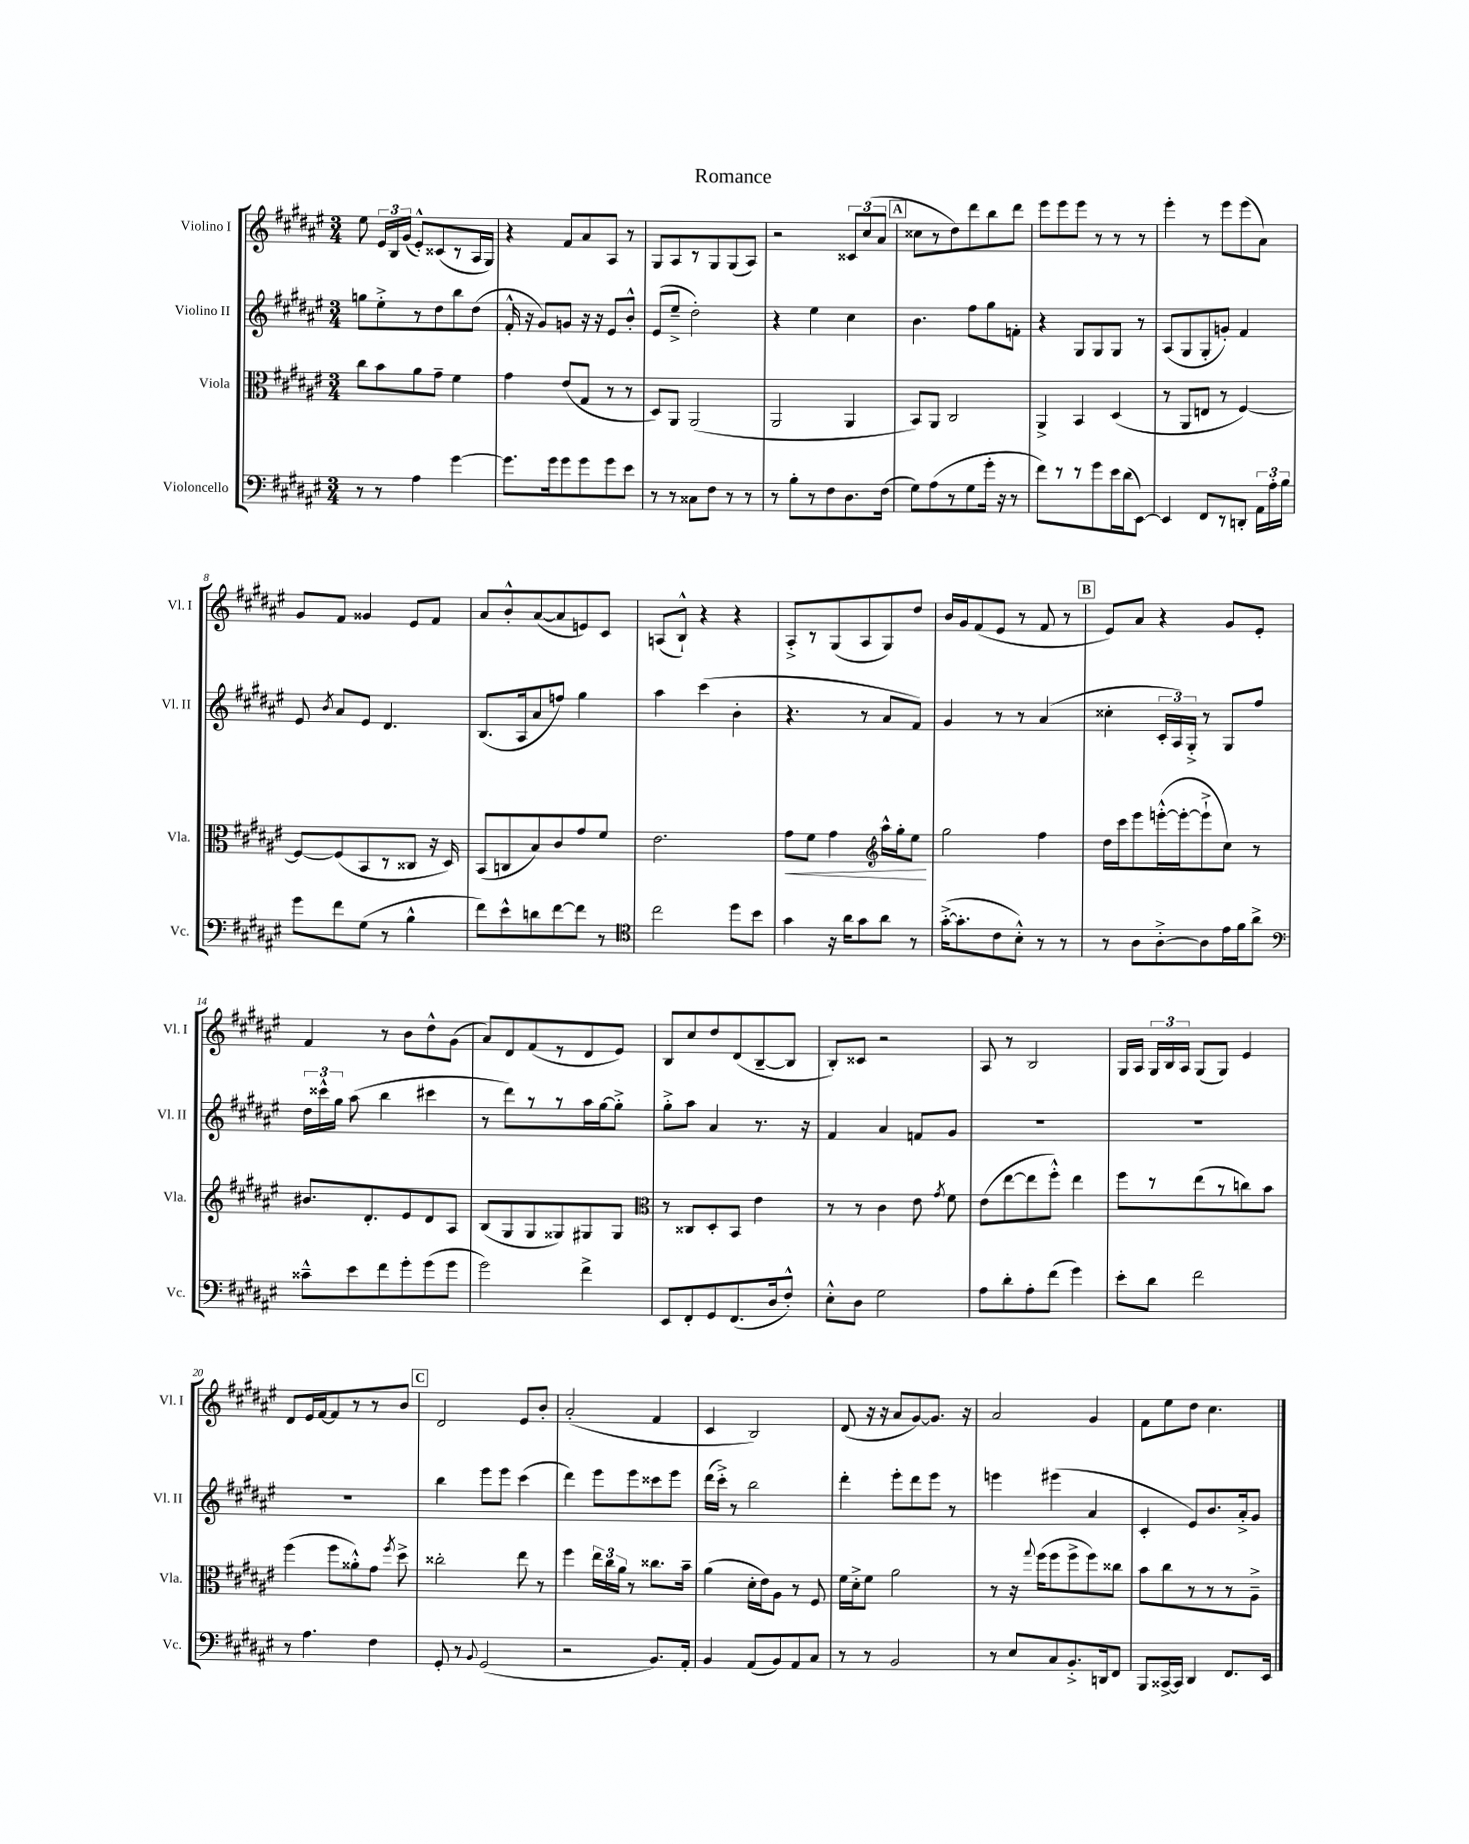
\header { title = "Romance" }
<<
\new StaffGroup <<
\new Staff = "s0" \with { instrumentName = "Violino I" shortInstrumentName = "Vl. I" } {
    \clef treble \key fis \major \numericTimeSignature \time 3/4
    \autoBeamOff eis''8 \tuplet 3/2 { eis'16[ b16 gis'16]( } eis'8[-.-^) cisis'8( r8 ais16 gis16]) |
    r4 fis'8[ ais'8 ais8] r8 |
    gis8[ ais8 r8 gis8 gis8( ais8]) |
    r2 \tuplet 3/2 { cisis'8[ cis''8( ais'8] } |
    \mark \markup { \box "A" } cisis''8[ r8 dis''8) dis'''8 b''8 dis'''8] |
    eis'''8[ eis'''8 eis'''8] r8 r8 r8 |
    eis'''4-. r8 eis'''8[ eis'''8( ais'8]) |
    gis'8[ fis'8] gisis'4 eis'8[ fis'8] |
    ais'8[ b'8-.-^ ais'8~( ais'8 e'8) cis'8] |
    a8[( b8]-!-^) r4 r4 |
    ais8[-.-> r8 gis8( ais8 gis8) dis''8] |
    b'16[ gis'16 fis'8( eis'8] r8 fis'8 r8 |
    \mark \markup { \box "B" } eis'8[) ais'8] r4 gis'8[ eis'8]-. |
    fis'4 r8 b'8[ dis''8-^ gis'8]( |
    ais'8[) dis'8 fis'8( r8 dis'8 eis'8]) |
    b8[ cis''8 dis''8 dis'8( b8~-- b8] |
    b8[-.) cisis'8] r2 |
    ais8 r8 b2 |
    gis16[ ais16] \tuplet 3/2 { gis16[ b16 ais16] } gis8[( gis8]) eis'4 |
    dis'8[ eis'16 fis'16~ fis'8 r8 r8 b'8] |
    \mark \markup { \box "C" } dis'2 eis'8[ b'8]-. |
    ais'2-.( fis'4 |
    cis'4 b2) |
    dis'8( r16 r16 ais'8[ gis'8~) gis'8.] r16 |
    ais'2 gis'4 |
    fis'8[ eis''8 dis''8] cis''4. \bar "|." |
}
\new Staff = "s1" \with { instrumentName = "Violino II" shortInstrumentName = "Vl. II" } {
    \clef treble \key fis \major \numericTimeSignature \time 3/4
    \autoBeamOff g''8[ eis''8-.-> r8 dis''8 b''8 dis''8]( |
    fis'16-.-^ r16 gis'8[) g'8] r16 r16 eis'8[ b'8]-.-^ |
    eis'8[( eis''8]---> dis''2-.) |
    r4 eis''4 cis''4 |
    \mark \markup { \box "A" } b'4. fis''8[ gis''8 f'8]-. |
    r4 gis8[ gis8 gis8] r8 |
    ais8[( gis8 gis8-. g'8]-.) fis'4 |
    eis'8 \acciaccatura { b'8 } ais'8[ eis'8] dis'4. |
    b8.[( ais16 ais'8 f''8]) gis''4 |
    ais''4 cis'''4( b'4-. |
    r4. r8 ais'8[ fis'8]) |
    gis'4 r8 r8 ais'4( |
    \mark \markup { \box "B" } cisis''4-. \tuplet 3/2 { cis'16[-. ais16) gis16]-.-> } r8 gis8[ fis''8] |
    \tuplet 3/2 { dis''16[ cisis'''16-^ gis''16] } ais''8( b''4 cis'''4 |
    r8 dis'''8[) r8 r8 ais''16 gis''16~ gis''8]-.-> |
    gis''8[-.-> ais''8] ais'4 r8. r16 |
    fis'4 ais'4 f'8[ gis'8] |
    R2. |
    R2. |
    R2. |
    \mark \markup { \box "C" } b''4 eis'''8[ eis'''8] cis'''4( |
    dis'''4) eis'''8[ eis'''8 cisis'''8 eis'''8] |
    dis'''16[( cis'''16]-.->) r8 b''2 |
    dis'''4-. eis'''8[-. dis'''8 eis'''8] r8 |
    e'''4 eis'''4( ais'4 |
    cis'4-. eis'8[) b'8. ais'16-.-> gis'8] \bar "|." |
}
\new Staff = "s2" \with { instrumentName = "Viola" shortInstrumentName = "Vla." } {
    \clef alto \key fis \major \numericTimeSignature \time 3/4
    \autoBeamOff cis''8[ b'8 ais'8 gis'8]-- fis'4 |
    gis'4 eis'8[( gis8] r8 r8 |
    dis8[) ais,8] ais,2( |
    ais,2 ais,4 |
    \mark \markup { \box "A" } b,8[) ais,8] cis2 |
    ais,4-> b,4 dis4( |
    r8 ais,8[ e8] r8 fis4~) |
    fis8[~ fis8( b,8 r8 cisis8] r16 dis16) |
    b,8[( c8 b8) cis'8 gis'8 fis'8] |
    eis'2. |
    gis'8[\< fis'8] gis'4 \clef treble ais''16[-^ gis''16-. eis''8]\! |
    gis''2 fis''4 |
    \mark \markup { \box "B" } dis''16[ cis'''16 eis'''8 e'''16~-.-^( e'''16~-. e'''8-!-> cis''8]) r8 |
    bis'8.[ dis'8.-. eis'8 dis'8 ais8] |
    b8[( gis8 gis8 gisis8) gis8 gis8] |
    \clef alto r8 cisis8[ dis8-. b,8] eis'4 |
    r8 r8 cis'4 eis'8 \acciaccatura { gis'8 } fis'8 |
    eis'8[( eis''8~ eis''8 fis''8]-.-^) eis''4 |
    fis''8[ r8 eis''8( r8 c''8) b'8] |
    fis''4( fis''8[ aisis'8-.-^) gis'8] \acciaccatura { fis''8 } dis''8-> |
    \mark \markup { \box "C" } cisis''2-. eis''8 r8 |
    fis''4 \tuplet 3/2 { eis''16[ cis''16 ais'16] } r8 cisis''8.[ b'16]-- |
    ais'4( dis'16[-. eis'16) ais8] r8 fis8 |
    fis'16[ dis'16-.-> fis'8] ais'2 |
    r8 r16 \appoggiatura { gis''8 } fis''16[( fis''8 fis''8-> fis''8) cisis''8] |
    b'8[ cis''8 r8 r8 r8 ais8]---> \bar "|." |
}
\new Staff = "s3" \with { instrumentName = "Violoncello" shortInstrumentName = "Vc." } {
    \clef bass \key fis \major \numericTimeSignature \time 3/4
    \autoBeamOff r8 r8 ais4 gis'4~ |
    gis'8.[ gis'16 gis'8 gis'8 gis'8 eis'8] |
    r8 r8 cisis8[ fis8] r8 r8 |
    r8 b8[-. r8 fis8 dis8. fis16]( |
    \mark \markup { \box "A" } gis8[) ais8( r8 gis8 gis'16]-. r16 r8 |
    fis'8[) r8 r8 gis'8 eis'16 dis'16( eis,8]~) |
    eis,4 fis,8[ r8 d,8]-. \tuplet 3/2 { ais,16[ ais16-. b16] } |
    gis'8[ fis'8 gis8]( r8 b4-^ |
    fis'8[) eis'8-^ d'8 fis'8~ fis'8] r8 |
    \clef tenor cis''2 dis''8[ b'8] |
    gis'4 r16 ais'16[ gis'8 ais'8] r8 |
    gis'16[~-.->( gis'8.-. cis'8 b8]-.-^) r8 r8 |
    \mark \markup { \box "B" } r8 ais8[ ais8~-.-> ais8 eis'16 fis'16 ais'8]-> |
    \clef bass cisis'8[---^ eis'8 fis'8 gis'8-. gis'8( gis'8] |
    gis'2) fis'4-> |
    eis,8[ fis,8-. gis,8 fis,8.( dis16 fis8]-.-^) |
    eis8[-.-^ dis8] gis2 |
    ais8[ dis'8-. ais8-. fis'8]( gis'4) |
    eis'8[-. dis'8] fis'2 |
    r8 ais4. fis4 |
    \mark \markup { \box "C" } gis,8-. r8 \appoggiatura { b,8 } gis,2( |
    r2 b,8.[) ais,16]-. |
    b,4 ais,8[( b,8) ais,8 cis8] |
    r8 r8 b,2 |
    r8 eis8[ cis8 b,8.-.-> d,16 fis,8] |
    b,,8[ cisis,16~-> cisis,16] dis,4 fis,8.[ eis,16] \bar "|." |
}
>>
>>
